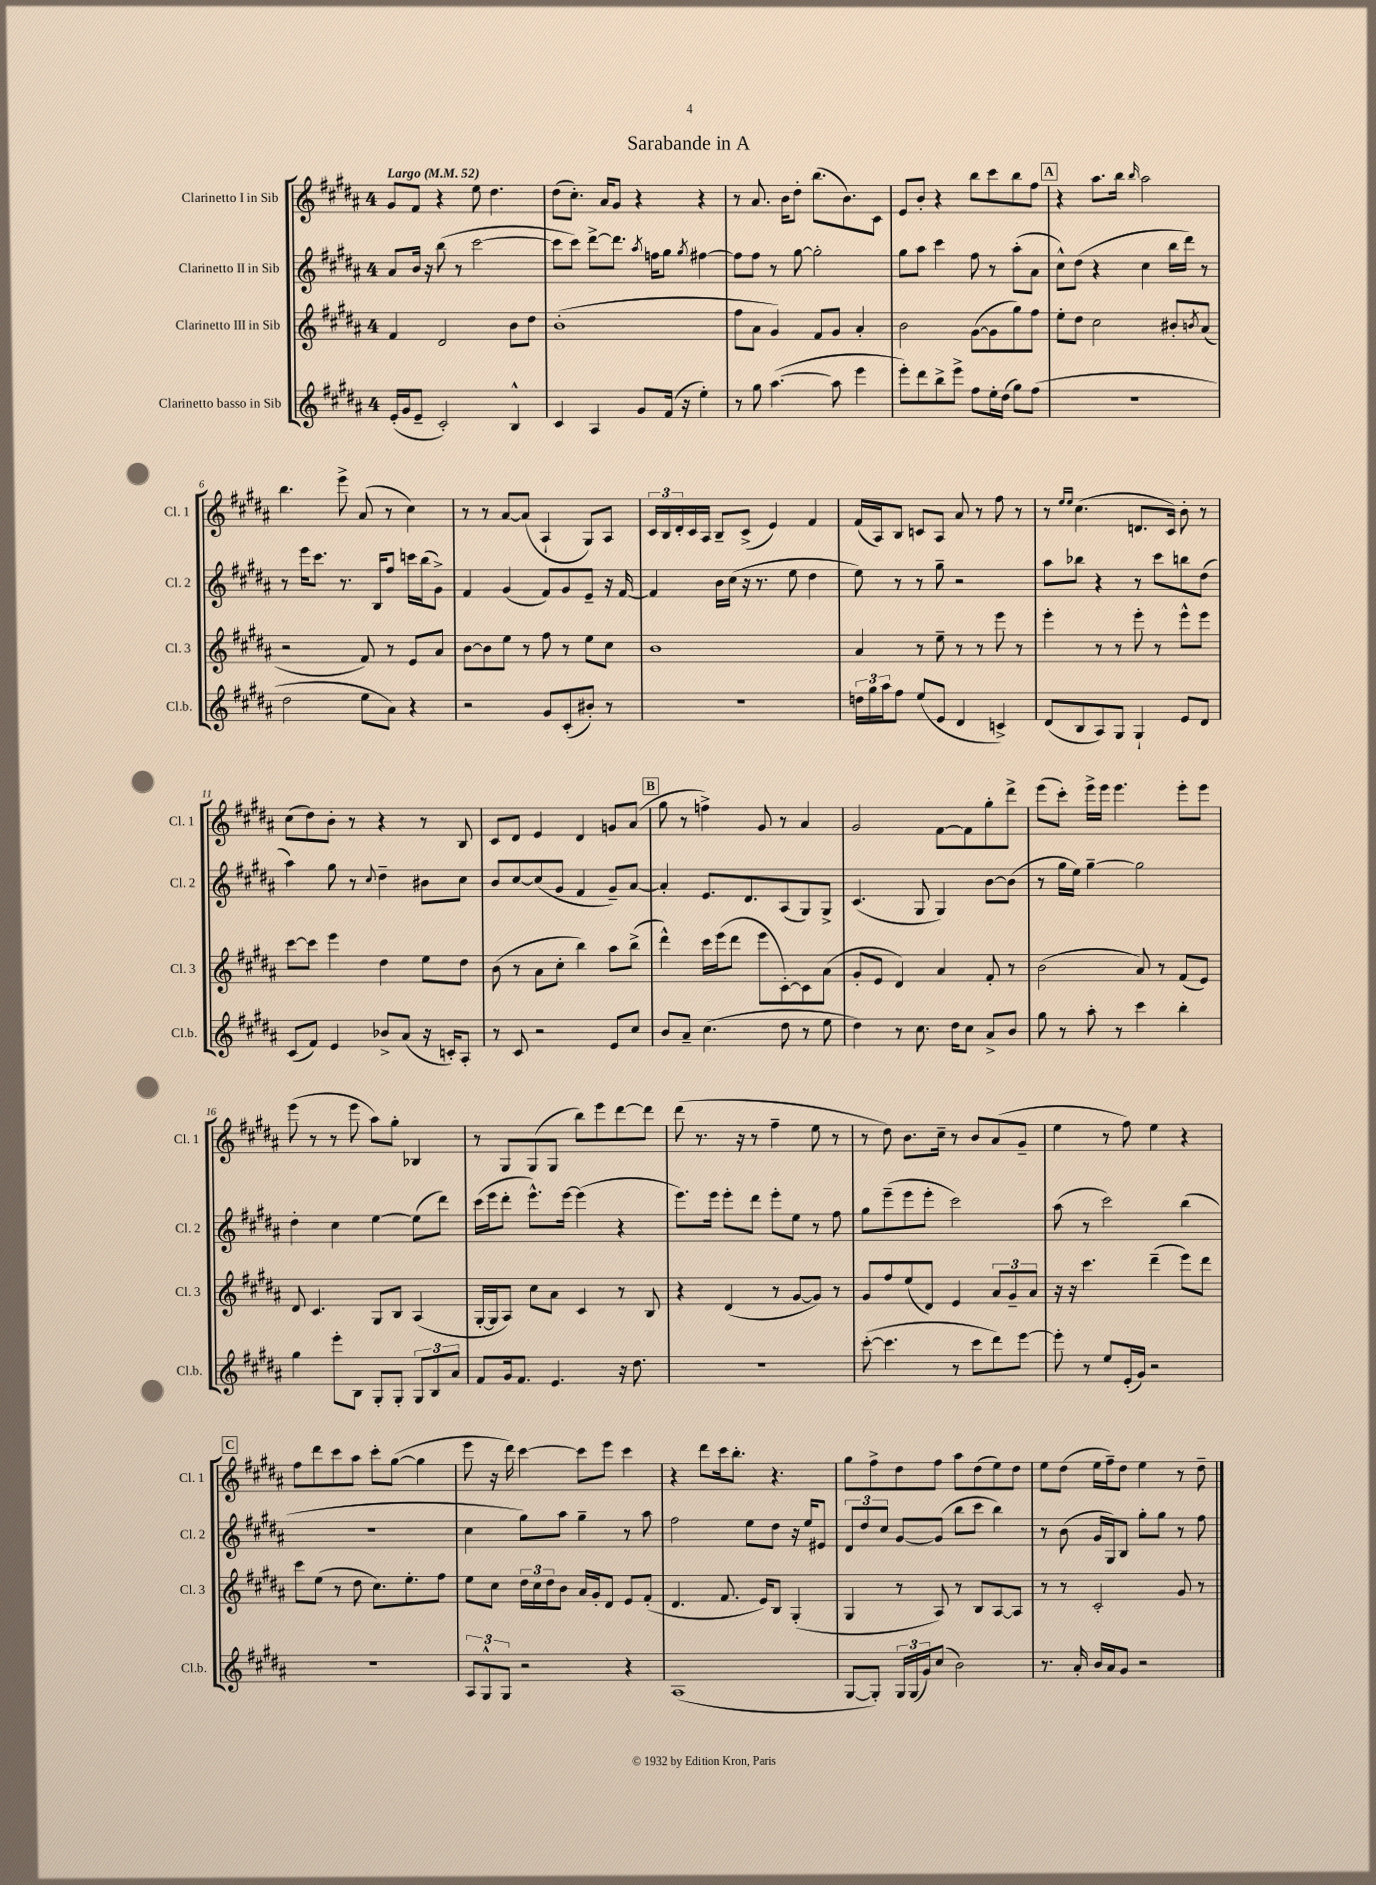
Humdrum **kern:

**kern	**kern	**kern	**kern
*part4	*part3	*part2	*part1
*staff4	*staff3	*staff2	*staff1
*I"Clarinetto basso in Sib	*I"Clarinetto III in Sib	*I"Clarinetto II in Sib	*I"Clarinetto I in Sib
*I'Cl.b.	*I'Cl. 3	*I'Cl. 2	*I'Cl. 1
*clefG2	*clefG2	*clefG2	*clefG2
*k[f#c#g#d#a#]	*k[f#c#g#d#a#]	*k[f#c#g#d#a#]	*k[f#c#g#d#a#]
*M4/4	*M4/4	*M4/4	*M4/4
*MM52	*MM52	*MM52	*MM52
=1	=1	=1	=1
!	!	!	!LO:TX:a:B:t=Largo
(16e'/LL	4f#/	8a#/L	8g#/L
16g#/J	.	.	.
8e~/J	.	16b/Jk	8f#/J
.	.	16r	.
2c#'/)	2d#/	(8bb\	4r
.	.	8r	.
.	.	[2ccc#\	8ee\
.	.	.	4.dd#\
4B^^/	8b\L	.	.
.	8dd#\J	.	.
=2	=2	=2	=2
4c#/	(1b'	8ccc#\L]	(8dd#\L
.	.	8ccc#\J)	8.cc#'\J)
4A#/	.	[8ddd#^\L	.
.	.	.	16a#/KL
.	.	8.ddd#\J]	8g#/J
8g#/L	.	.	4r
.	.	8qaa#/	.
.	.	16ffn\KL	.
(16f#/Jk	.	8gg#\J	.
16r	.	.	.
.	.	8qgg#/	.
4ee'\)	.	[4ff#X\	4r
=3	=3	=3	=3
8r	8ff#\L	8ff#\L]	8r
8gg#\	8a#\J	8ff#\J	8.a#/
([4.aa#\	4g#/)	8r	.
.	.	.	16b\KL
.	.	[8gg#\	8dd#'\J
.	8f#/L	2gg#'\]	(8.bb\L
8aa#\]	8g#/J	.	.
.	.	.	8.b\)
4eee\	4a#'/	.	.
.	.	.	8c#\J
=4	=4	=4	=4
8eee'\L)	2b\	8gg#\L	8e/L
8ddd#\	.	8aa#\J	8b'/J
8bb^\	.	4ccc#\	4r
8eee^\J	.	.	.
8ff#\L	([8g#\L	8ff#\	8bb\L
16ee'\L	8g#\]	8r	8ccc#\
(16dd#\JJ	.	.	.
8gg#\L)	8gg#\)	(8aa#'\L	8bb\
(8ff#\J	8ff#\J	8a#\J	8ff#\J
!!LO:REH:place=s1:t=A
=5	=5	=5	=5
1r	8ee'\L	8cc#^^\L)	4r
.	8dd#\J	(8dd#\J	.
.	2cc#\	4r	8.aa#\L
.	.	.	16bb\Jk
.	.	.	16qqbb/
.	.	4cc#\	2aa#\
.	8b#X'/L	16bb\LL	.
.	.	16ddd#\JJ)	.
.	8qbn/	.	.
.	(8a#/J	8r	.
!!LO:LB:g=z
=6	=6	=6	=6
2dd#\	2r	8r	4.bb\
.	.	16eee\KL	.
.	.	8.ccc#\J	.
.	.	8.r	8eee^\
8ee\L	8f#/)	.	(8a#/
.	.	16B/KL	.
8a#\J)	8r	8ff#/J	8r
4r	8e/L	16cccn\LL	4cc#\)
.	.	(16bb\J	.
.	8a#/J	8g#^\J)	.
=7	=7	=7	=7
2r	[8b\L	4f#/	8r
.	8b\]	.	8r
.	8ee\J	(4g#/	[8a#/L
.	8r	.	(8a#/J]
8g#/L	8ff#\	8f#/L)	4A#`/
(8c#'/	8r	8g#/	.
8b#X'/J)	8ee\L	8e~/J	8G#/L)
8r	8cc#\J	16r	8A#/J
.	.	[16f#/	.
=8	=8	=8	=8
1r	1b	4f#/]	24c#/LL
.	.	.	24B/
.	.	.	24d#'/
.	.	.	16c#/
.	.	.	16A#/JJ
.	.	16b\LL	8B~/L
.	.	(16cc#\JJ	.
.	.	16r	(8c#^/J
.	.	8.r	.
.	.	.	4e/)
.	.	8ee\	.
.	.	4dd#\	4f#/
=9	=9	=9	=9
24ddn\LL	4a#/	8ee\)	(16f#/LL
24gg#\	.	.	.
.	.	.	16A#/J)
24aa#\J	.	.	.
8ff#\J	.	8r	8B/J
(8ee/L	8r	8r	8cn/L
8e/J	8ee~\	8gg#~\	8A#/J
4d#/	8r	2r	8a#/
.	8r	.	8r
4cn^/)	8eee\	.	8ff#\
.	8r	.	8r
=10	=10	=10	=10
(8d#/L	4eee'\	8aa#\L	8r
.	.	.	16qqee/LL
.	.	.	16qqee/JJ
8B/	.	8bb-X\J	(4.cc#\
8A#/)	8r	4r	.
8G#/J	8r	.	.
4G#`/	8eee'\	8r	8.dn/L
.	8r	8ccc#\L	.
.	.	.	16c#/Jk)
8e/L	8eee^^\L	8bbn\	8b'\
8d#/J	8eee\J	(8dd#\J	8r
!!LO:LB:g=z
=11	=11	=11	=11
(8c#/L	[8ccc#\L	4aa#\)	(8cc#\L
8f#/J)	8ccc#\J]	.	8dd#\)
4e/	4eee\	8gg#\	8b'\J
.	.	8r	8r
.	.	8qqcc#/	.
8b-X^/L	4dd#\	4dd#~\	4r
(8a#/J	.	.	.
16r	8ee\L	8b#X\L	8r
16cn'/KL)	.	.	.
8A#'/J	8dd#\J	8cc#\J	8B/
=12	=12	=12	=12
8r	(8b\	8b/L	8c#/L
8c#/	8r	[8cc#/	8d#/J
2r	8a#\L	(8cc#/]	4e/
.	8cc#'\J	8g#/J	.
.	4bb\)	4f#/	4d#/
8e/L	8aa#\L	8g#~/L)	8gn/L
8cc#/J	(8bb^\J	[8a#/J	(8a#/J
!!LO:REH:place=s1:t=B
=13	=13	=13	=13
8b/L	4ddd#^^\)	4a#'/]	8gg#\
8a#~/J	.	.	8r
(4.cc#\	16ccc#\LL	8.e/L	4ffn^\)
.	(16eee\J	.	.
.	8ddd#\J	.	.
.	.	8.d#/	.
.	8eee\L	.	8g#/
8dd#\	[8c#'\)	(8A#/	8r
8r	8c#\]	8G#/)	4a#/
8ee\	(8a#\J	8G#^/J	.
=14	=14	=14	=14
4dd#\)	8g#'/L	(4.c#/	2g#/
.	8e/J	.	.
8r	4d#/)	.	.
8.cc#\	.	8G#/	.
.	4a#/	4G#/)	[8f#\L
16dd#\KL	.	.	.
8cc#\J	.	.	8f#\]
8a#^/L	8f#'/	[8b\L	8gg#'\
8b/J	8r	(8b\J]	8ddd#^\J
=15	=15	=15	=15
8gg#\	(2b\	8r	(8eee\L
8r	.	16gg#\LL	8ccc#'\J)
.	.	16ee\JJ)	.
8aa#'\	.	[4gg#~\	16eee^\LL
.	.	.	16eee\JJ
8r	.	.	4.eee\
4ccc#\	8a#/)	2gg#\]	.
.	8r	.	.
4bb'\	(8f#/L	.	8eee'\L
.	8e/J)	.	8eee\J
!!LO:LB:g=z
=16	=16	=16	=16
4gg#\	8d#/	4dd#'\	(8eee\
.	4.c#/	.	8r
8eee'\L	.	4cc#\	8r
8B\J	.	.	8eee\
8G#'/L	8G#/L	[4ee\	8aa#\L)
8G#'/J	8B/J	.	8gg#'\J
12G#/L	(4A#/	(8ee\L]	4B-X/
12B/	.	.	.
.	.	8ddd#\J)	.
12a#/J	.	.	.
=17	=17	=17	=17
8f#/L	[16G#'/LL	(16ccc#\LL	8r
.	16G#/J]	16eee\J	.
16g#/k	8A#/J)	8ddd#'\J	8G#/L
8.f#/J	.	.	.
.	8cc#\L	8.eee^^\L)	(8G#/
4.e/	8a#\J	.	8G#/J
.	.	[16eee\Jk	.
.	4c#/	(4eee\]	8bb\L)
.	.	.	8eee\
16r	8r	4r	[8ddd#\
8.dd#\	.	.	.
.	8B/	.	8ddd#\J]
=18	=18	=18	=18
1r	4r	8.eee\L)	(8ddd#\
.	.	.	8.r
.	.	16eee\Jk	.
.	(4d#/	8eee'\L	.
.	.	.	16r
.	.	8ddd#\J	8r
.	8r	8eee'\L	4ff#~\
.	[8g#/L	8ee\J	.
.	8g#/J])	8r	8ee\
.	8r	8ff#\	8r
=19	=19	=19	=19
([8ccc#'\	8g#/L	8gg#\L	8r
4.ccc#\]	8ff#/	(8eee~\	8dd#\)
.	(8ee/	8eee\	8.b\L
.	8d#/J)	8eee'\J	.
.	.	.	16cc#~\Jk
8r	4e/	2ccc#\)	8r
8ccc#\L	.	.	8b/L
8ddd#\)	12a#/L	.	(8a#/
.	12g#~/	.	.
[8eee\J	.	.	8g#~/J
.	12a#/J	.	.
=20	=20	=20	=20
8eee'\]	16r	(8aa#\	4ee\
.	16r	.	.
8r	4.ccc#\	8r	.
8ee/L	.	2ccc#\)	8r
(16e'/L	.	.	8ff#\)
16g#/JJ)	.	.	.
2r	(4ddd#~\	.	4ee\
.	8eee\L)	(4bb\	4r
.	8ddd#\J	.	.
!!LO:LB:g=z
!!LO:REH:place=s1:t=C
=21	=21	=21	=21
1r	8ccc#\L	1r	8ff#\L
.	(8ee\J	.	8ddd#\
.	8r	.	8ccc#\
.	8dd#\	.	8aa#\J
.	8.cc#\L)	.	8ccc#'\L
.	.	.	([8gg#\J
.	8.ee'\	.	.
.	.	.	4gg#\]
.	8ff#\J	.	.
=22	=22	=22	=22
12A#/L	8ee\L	4cc#\	8eee\
12G#^^/	.	.	.
.	8cc#\J	.	16r
12G#/J	.	.	.
.	.	.	16ddd#\)
2r	24dd#\LL	8gg#\L)	[4ccc#\
.	24cc#\	.	.
.	24dd#\J	.	.
.	8b\J	8aa#\J	.
.	16a#/LL	4gg#~\	8ccc#\L]
.	16g#'/J	.	.
.	8d#/J	.	8eee\J
4r	8e/L	8r	4ccc#\
.	(8f#'/J	8aa#\	.
=23	=23	=23	=23
(1A#	4.d#/	2ff#\	4r
.	.	.	8ddd#\L
.	8.f#/	.	16ccc#\k
.	.	.	8.bb'\J
.	.	8ee\L	.
.	16e/KL)	.	.
.	8B/J	8dd#\J	4.r
.	(4G#'/	16r	.
.	.	16ee/KL	.
.	.	8e#X/J	.
=24	=24	=24	=24
[8G#/L	4G#/	12d#/L	8gg#\L
.	.	12dd#/	.
8G#'/J])	.	.	8ff#^\
.	.	12cc#/J	.
24G#/LL	8r	[8g#/L	8dd#\
(24G#/	.	.	.
24g#/J)	.	.	.
(8cc#/J	8A#/)	(8g#/J]	8ff#\J
2b\)	8r	8bb\L	8aa#\L
.	8B/L	8ccc#\J	(8dd#\
.	[8A#/	4bb\)	8ee\)
.	8A#/J]	.	8dd#\J
=25	=25	=25	=25
8.r	8r	8r	8ee\L
.	8r	(8b\	(8dd#\J
16a#'/	.	.	.
16b/LL	2c#'/	16g#/LL	16ee\LL
16a#/J	.	16G#/J)	16ff#~\J)
8g#/J	.	8B/J	8dd#\J
2r	.	8gg#'\L	4ee\
.	.	8gg#\J	.
.	8g#/	8r	8r
.	8r	8ff#\	8dd#~\
==	==	==	==
*-	*-	*-	*-
